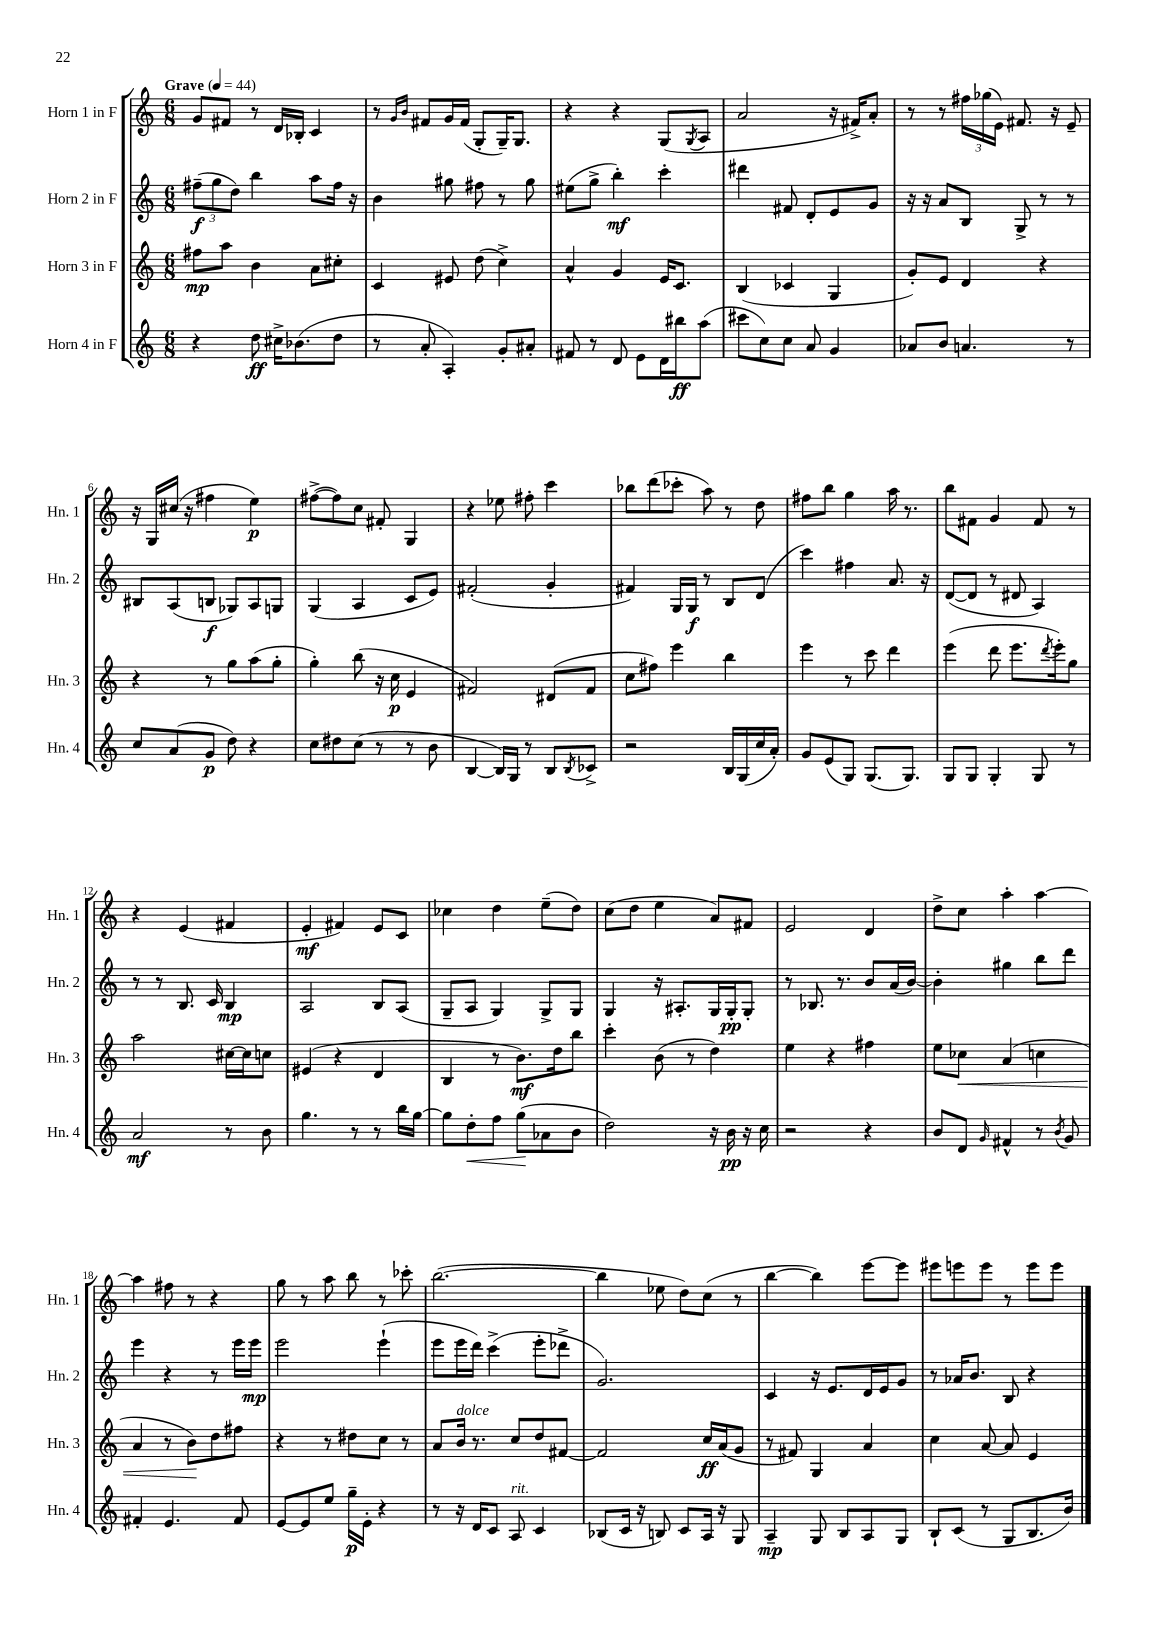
<<
\new StaffGroup <<
\new Staff = "s0" \with { instrumentName = "Horn 1 in F" shortInstrumentName = "Hn. 1" } {
    \clef treble \key c \major \numericTimeSignature \time 6/8 \tempo "Grave" 4 = 44
    g'8 fis'8 r8 d'16 bes16-. c'4 |
    r8 \grace { g'16 b'16 } fis'8 g'16 fis'16( g8-. g16--) g8. |
    r4 r4 g8( \acciaccatura { g8 } a8 |
    a'2 r16 fis'16->) a'8-. |
    r8 r8 \tuplet 3/2 { fis''16 ges''16( e'16) } fis'8. r16 e'8-- |
    r16 g16 cis''16( r16 fis''4 e''4\p) |
    fis''8~->( fis''8) c''8 fis'8-. g4 |
    r4 ees''8 fis''8-. c'''4 |
    bes''8 d'''8( ces'''8-. a''8) r8 d''8 |
    fis''8 b''8 g''4 a''16 r8. |
    b''8 fis'8 g'4 fis'8 r8 |
    r4 e'4( fis'4 |
    e'4-.\mf fis'4) e'8 c'8 |
    ces''4 d''4 e''8--( d''8) |
    c''8( d''8 e''4 a'8) fis'8 |
    e'2 d'4 |
    d''8-> c''8 a''4-. a''4~ |
    a''4 fis''8 r8 r4 |
    g''8 r8 a''8 b''8 r8 ces'''8-. |
    b''2.~( |
    b''4 ees''8 d''8) c''8( r8 |
    b''4~ b''4) e'''8~ e'''8 |
    eis'''8 e'''8 e'''8 r8 e'''8 e'''8 \bar "|." |
}
\new Staff = "s1" \with { instrumentName = "Horn 2 in F" shortInstrumentName = "Hn. 2" } {
    \clef treble \key c \major \numericTimeSignature \time 6/8
    \tuplet 3/2 { fis''8--\f( g''8 d''8) } b''4 a''8 fis''16 r16 |
    b'4 gis''8 fis''8 r8 gis''8 |
    eis''8( g''8-> b''4-.\mf) c'''4-. |
    dis'''4 fis'8 d'8-. e'8 g'8 |
    r16 r16 a'8 b8 g8-> r8 r8 |
    bis8 a8( b8\f ges8) a8 g8 |
    g4( a4 c'8 e'8) |
    fis'2-.( g'4-. |
    fis'4) g16 g16\f r8 b8 d'8( |
    c'''4) fis''4 a'8. r16 |
    d'8~( d'8 r8 dis'8 a4) |
    r8 r8 b8. c'16 b4\mp |
    a2 b8 a8( |
    g8-- a8 g4) g8-> g8 |
    g4 r16 ais8.-. g16 g16-.\pp g8-. |
    r8 bes8. r8. b'8 a'16( b'16~) |
    b'4-. gis''4 b''8 d'''8 |
    e'''4 r4 r8 e'''16 e'''16\mp |
    e'''2 e'''4-!( |
    e'''8 e'''16 d'''16) c'''4->( e'''8-. des'''8-> |
    g'2.) |
    c'4 r16 e'8. d'16 e'16 g'8 |
    r8 aes'16 b'8. b8 r4 \bar "|." |
}
\new Staff = "s2" \with { instrumentName = "Horn 3 in F" shortInstrumentName = "Hn. 3" } {
    \clef treble \key c \major \numericTimeSignature \time 6/8
    fis''8\mp a''8 b'4 a'8 cis''8-. |
    c'4 eis'8 d''8( c''4->) |
    a'4-^ g'4 e'16 c'8. |
    b4( ces'4 g4 |
    g'8-.) e'8 d'4 r4 |
    r4 r8 g''8 a''8( g''8-. |
    g''4-.) b''8( r16 c''16\p e'4 |
    fis'2) dis'8( fis'8 |
    c''8 fis''8) e'''4 b''4 |
    e'''4 r8 c'''8 d'''4 |
    e'''4( d'''8 e'''8. \acciaccatura { d'''8 } e'''16-.) g''8 |
    a''2 cis''16~ cis''16 c''8 |
    eis'4( r4 d'4 |
    b4 r8 b'8.\mf) d''16 b''8 |
    c'''4-. b'8( r8 d''4) |
    e''4 r4 fis''4 |
    e''8 ces''8\< a'4( c''4 |
    a'4 r8 b'8\!) d''8 fis''8 |
    r4 r8 dis''8 c''8 r8 |
    a'8 b'16^\markup { \italic "dolce" } r8. c''8 d''8 fis'8~ |
    fis'2 c''16\ff a'16( g'8 |
    r8 fis'8) g4 a'4 |
    c''4 a'8~ a'8 e'4 \bar "|." |
}
\new Staff = "s3" \with { instrumentName = "Horn 4 in F" shortInstrumentName = "Hn. 4" } {
    \clef treble \key c \major \numericTimeSignature \time 6/8
    r4 d''8\ff cis''16-> bes'8.( d''8 |
    r8 a'8-. a4-.) g'8-. ais'8-. |
    fis'8 r8 d'8 e'8 d'16 bis''16\ff a''8( |
    cis'''8 c''8) c''8 a'8 g'4 |
    aes'8 b'8 a'4. r8 |
    c''8 a'8( g'8\p d''8) r4 |
    c''8 dis''8 c''8( r8 r8 b'8 |
    b4~ b16) g16 r8 b8 \acciaccatura { b8 } ces'8-> |
    r2 b16 g16( c''16 a'16-.) |
    g'8 e'8( g8) g8.( g8.) |
    g8 g8 g4-. g8 r8 |
    a'2\mf r8 b'8 |
    g''4. r8 r8 b''16 g''16~ |
    g''8 d''8-.\< f''8 g''8\!( aes'8 b'8 |
    d''2) r16 b'16\pp r16 c''16 |
    r2 r4 |
    b'8 d'8 \grace { g'16 } fis'4-^ r8 \acciaccatura { b'8 } g'8 |
    fis'4-. e'4. fis'8 |
    e'8~ e'8 e''8 g''16--\p e'16-. r4 |
    r8 r16 d'16 c'8 a8^\markup { \italic "rit." } c'4 |
    bes8( c'16 r16 b8) c'8 a16 r16 g8 |
    a4--\mp g8 b8 a8 g8 |
    b8-! c'8( r8 g8 b8. b'16) \bar "|." |
}
>>
>>
